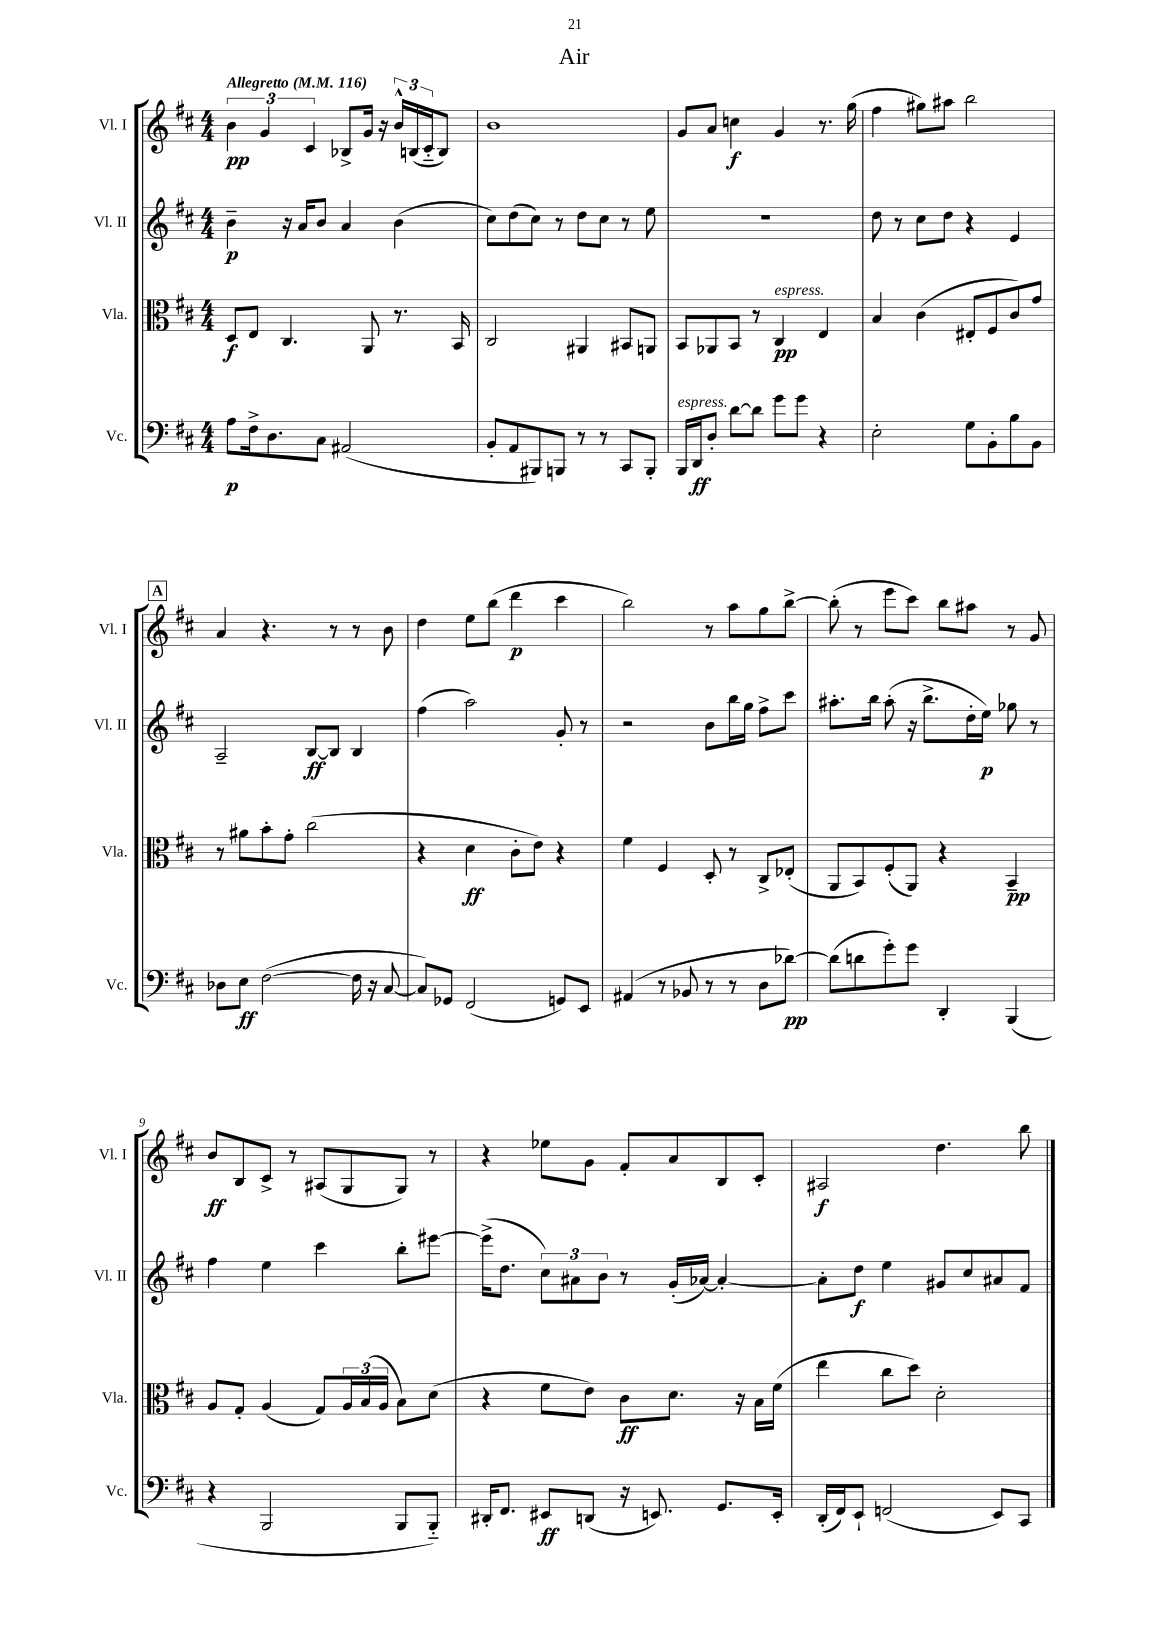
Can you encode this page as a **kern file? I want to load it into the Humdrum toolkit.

**kern	**dynam	**kern	**dynam	**kern	**dynam	**kern	**dynam
*part4	*part4	*part3	*part3	*part2	*part2	*part1	*part1
*staff4	*staff4	*staff3	*staff3	*staff2	*staff2	*staff1	*staff1
*I"Vc.	*	*I"Vla.	*	*I"Vl. II	*	*I"Vl. I	*
*I'Vc.	*	*I'Vla.	*	*I'Vl. II	*	*I'Vl. I	*
*clefF4	*	*clefC3	*	*clefG2	*	*clefG2	*
*k[f#c#]	*	*k[f#c#]	*	*k[f#c#]	*	*k[f#c#]	*
*M4/4	*	*M4/4	*	*M4/4	*	*M4/4	*
*MM116	*	*MM116	*	*MM116	*	*MM116	*
=1	=1	=1	=1	=1	=1	=1	=1
!	!	!	!	!	!	!LO:TX:a:B:t=Allegretto	!
8A\L	p	8D/L	f	4b~\	p	6b\	pp
16F#^\k	.	8E/J	.	.	.	.	.
.	.	.	.	.	.	6g/	.
8.D\	.	.	.	.	.	.	.
.	.	4.C#/	.	16r	.	.	.
.	.	.	.	16a/KL	.	.	.
.	.	.	.	.	.	6c#/	.
8C#\J	.	.	.	8b/J	.	.	.
(2AA#X/	.	.	.	4a/	.	8B-X^/L	.
.	.	8AA/	.	.	.	16g/Jk	.
.	.	.	.	.	.	16r	.
.	.	8.r	.	(4b\	.	24b^^/LL	.
.	.	.	.	.	.	(24Bn/	.
.	.	.	.	.	.	24c#/J	.
.	.	.	.	.	.	8B/J)	.
.	.	16BB/	.	.	.	.	.
=2	=2	=2	=2	=2	=2	=2	=2
8BB'/L	.	2C#/	.	8cc#\L)	.	1b	.
8AA/	.	.	.	(8dd\	.	.	.
8BBB#X/)	.	.	.	8cc#\J)	.	.	.
8BBBn/J	.	.	.	8r	.	.	.
8r	.	4AA#X/	.	8dd\L	.	.	.
8r	.	.	.	8cc#\J	.	.	.
8CC#/L	.	8BB#X/L	.	8r	.	.	.
8BBB'/J	.	8AAn/J	.	8ee\	.	.	.
=3	=3	=3	=3	=3	=3	=3	=3
!LO:TX:a:i:t=espress.	!	!	!	!	!	!	!
16BBB/LL	.	8BB/L	.	1r	.	8g/L	.
16DD/J	ff	.	.	.	.	.	.
8D'/J	.	8AA-X/	.	.	.	8a/J	.
[8d\L	.	8BB/J	.	.	.	4ccn\	f
8d\J]	.	8r	.	.	.	.	.
!	!	!LO:TX:a:i:t=espress.	!	!	!	!	!
8g\L	.	4C#/	pp	.	.	4g/	.
8g\J	.	.	.	.	.	.	.
4r	.	4E/	.	.	.	8.r	.
.	.	.	.	.	.	(16gg\	.
=4	=4	=4	=4	=4	=4	=4	=4
2E'\	.	4B/	.	8dd\	.	4ff#\	.
.	.	.	.	8r	.	.	.
.	.	(4c#\	.	8cc#\L	.	8gg#X\L)	.
.	.	.	.	8dd\J	.	8aa#X\J	.
8G\L	.	8E#X'/L	.	4r	.	2bb\	.
8BB'\	.	8F#/	.	.	.	.	.
8B\	.	8c#/)	.	4e/	.	.	.
8BB\J	.	8g/J	.	.	.	.	.
!!LO:LB:g=z
!!LO:REH:place=s1:t=A
=5	=5	=5	=5	=5	=5	=5	=5
8D-X\L	.	8r	.	2A~/	.	4a/	.
8E\J	ff	8a#X\L	.	.	.	.	.
([2F#\	.	8b'\	.	.	.	4.r	.
.	.	8g'\J	.	.	.	.	.
.	.	(2cc#\	.	[8B/L	ff	.	.
.	.	.	.	8B/J]	.	8r	.
16F#\]	.	.	.	4B/	.	8r	.
16r	.	.	.	.	.	.	.
[8C#/	.	.	.	.	.	8b\	.
=6	=6	=6	=6	=6	=6	=6	=6
8C#/L])	.	4r	.	(4ff#\	.	4dd\	.
8GG-X/J	.	.	.	.	.	.	.
(2FF#/	.	4d\	ff	2aa\)	.	8ee\L	.
.	.	.	.	.	.	(8bb\J	.
.	.	8c#'\L	.	.	.	4ddd\	p
.	.	8e\J)	.	.	.	.	.
8GGn/L)	.	4r	.	8g'/	.	4ccc#\	.
8EE/J	.	.	.	8r	.	.	.
=7	=7	=7	=7	=7	=7	=7	=7
(4AA#X/	.	4f#\	.	2r	.	2bb\)	.
8r	.	4F#/	.	.	.	.	.
8BB-X/	.	.	.	.	.	.	.
8r	.	8D'/	.	8b\L	.	8r	.
8r	.	8r	.	16bb\L	.	8aa\L	.
.	.	.	.	16gg\JJ	.	.	.
8D\L	.	8C#^/L	.	8ff#^\L	.	8gg\	.
[8d-X\J)	pp	(8E-X'/J	.	8ccc#\J	.	[8bb^\J	.
=8	=8	=8	=8	=8	=8	=8	=8
(8d-\L]	.	8AA/L	.	8.aa#X'\L	.	(8bb'\]	.
8dn\	.	8BB/)	.	.	.	8r	.
.	.	.	.	16bb\Jk	.	.	.
8g'\)	.	(8F#'/	.	(8aa#'\	.	8eee\L	.
8g\J	.	8AA/J)	.	16r	.	8ccc#\J)	.
.	.	.	.	8.bb^\L	.	.	.
4DD'/	.	4r	.	.	.	8bb\L	.
.	.	.	.	16dd'\L	.	8aa#X\J	.
.	.	.	.	16ee\JJ)	p	.	.
(4BBB/	.	4BB~/	pp	8gg-X\	.	8r	.
.	.	.	.	8r	.	8g/	.
!!LO:LB:g=z
=9	=9	=9	=9	=9	=9	=9	=9
4r	.	8A/L	.	4ff#\	.	8b/L	ff
.	.	8G'/J	.	.	.	8B/	.
2BBB/	.	(4A/	.	4ee\	.	8c#^/J	.
.	.	.	.	.	.	8r	.
.	.	8G/L)	.	4ccc#\	.	(8A#X/L	.
.	.	24A/L	.	.	.	8G/	.
.	.	(24B/	.	.	.	.	.
.	.	24A/JJ	.	.	.	.	.
8BBB/L	.	8B\L)	.	8bb'\L	.	8G/J)	.
8BBB/J)	.	(8d\J	.	[8eee#X\J	.	8r	.
=10	=10	=10	=10	=10	=10	=10	=10
16DD#X'/KL	.	4r	.	(16eee#^\KL]	.	4r	.
8.FF#/J	.	.	.	8.dd\J	.	.	.
8EE#X/L	ff	8f#\L	.	12cc#\L)	.	8ee-X\L	.
.	.	.	.	12a#X\	.	.	.
(8DDn/J	.	8e\J)	.	.	.	8g\J	.
.	.	.	.	12b\J	.	.	.
16r	.	8c#\L	ff	8r	.	8f#'/L	.
8.EEn/)	.	.	.	.	.	.	.
.	.	8.d\J	.	(16g'/LL	.	8a/	.
.	.	.	.	[16a-X/JJ)	.	.	.
8.GG/L	.	.	.	4a-'/_	.	8B/	.
.	.	16r	.	.	.	.	.
.	.	16B\LL	.	.	.	8c#'/J	.
16EE'/Jk	.	(16f#\JJ	.	.	.	.	.
=11	=11	=11	=11	=11	=11	=11	=11
(16DD'/LL	.	4ee\	.	8a-'\L]	.	2A#X/	f
16FF#/J)	.	.	.	.	.	.	.
8EE`/J	.	.	.	8dd\J	f	.	.
(2FFn/	.	8cc#\L	.	4ee\	.	.	.
.	.	8dd\J)	.	.	.	.	.
.	.	2d'\	.	8g#X/L	.	4.dd\	.
.	.	.	.	8cc#/	.	.	.
8EE/L)	.	.	.	8a#X/	.	.	.
8CC#/J	.	.	.	8f#/J	.	8bb\	.
==	==	==	==	==	==	==	==
*-	*-	*-	*-	*-	*-	*-	*-
